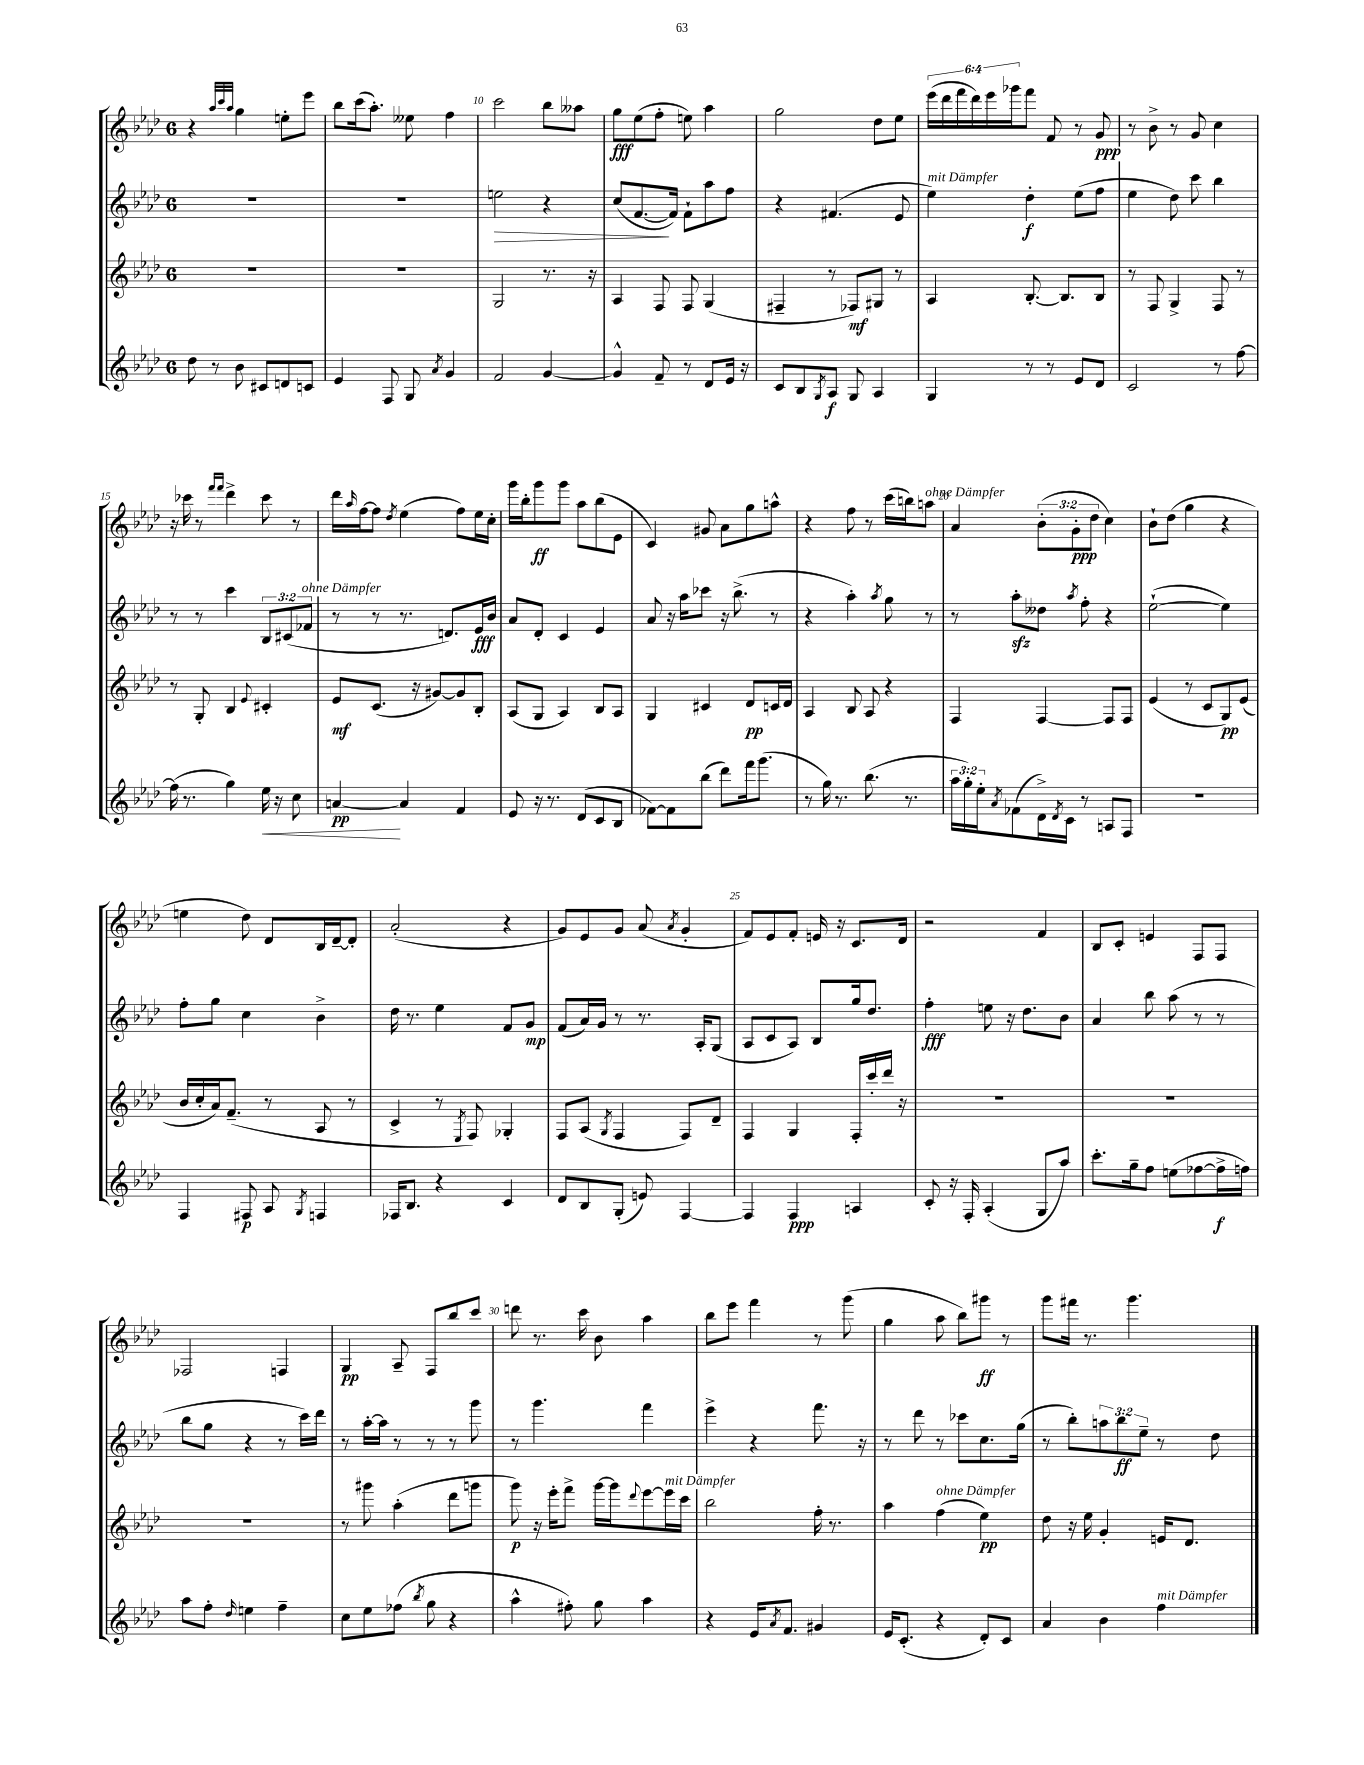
<<
\new StaffGroup <<
\new Staff = "s0" {
    \clef treble \key aes \major \once \override Staff.TimeSignature.style = #'single-digit \time 6/8 \override Staff.TupletNumber.text = #tuplet-number::calc-fraction-text
    r4 \grace { aes''32 c'''32 aes''32 } g''4 e''8-. ees'''8 |
    bes''8 c'''16( aes''8.-.) eeses''8 f''4 |
    c'''2 bes''8 aeses''8 |
    g''8\fff ees''8( f''8-. e''8) aes''4 |
    g''2 des''8 ees''8 |
    \tuplet 6/4 { ees'''16( des'''16 f'''16 des'''16) ees'''16 ges'''16 } f'''8 f'8 r8 g'8\ppp |
    r8 bes'8-> r8 g'8 c''4 |
    r16 ces'''16 r8 \grace { f'''16 f'''16 } des'''4-> ces'''8 r8 |
    des'''16 \grace { aes''16 } f''16~ f''8 \acciaccatura { des''8 } ees''4( f''8) ees''16 c''16-. |
    g'''16 bes''16-. g'''8\ff g'''8 aes''8 bes''8( ees'8 |
    c'4) gis'8 aes'8 g''8 a''8-^ |
    r4 f''8 r8 c'''16( b''16) a''8^\markup { \italic "ohne Dämpfer" } |
    aes'4 \tuplet 3/2 { bes'8-.( g'8-.\ppp des''8 } c''4) |
    bes'8-! des''8( g''4 r4 |
    e''4 des''8) des'8 bes16 des'16~-- des'8-. |
    aes'2-.( r4 |
    g'8) ees'8 g'8 aes'8( \acciaccatura { aes'8 } g'4-. |
    f'8) ees'8 f'8-. e'16 r16 c'8. des'16 |
    r2 f'4 |
    bes8 c'8-. e'4 f8 f8 |
    fes2 f4 |
    g4\pp aes8-- f8 bes''8 c'''8 |
    d'''8 r8. c'''16 bes'8 aes''4 |
    bes''8 ees'''8 f'''4 r8 g'''8( |
    g''4 aes''8 bes''8) gis'''8\ff r8 |
    g'''8 fis'''16 r8. g'''4. \bar "|." |
}
\new Staff = "s1" {
    \clef treble \key aes \major \once \override Staff.TimeSignature.style = #'single-digit \time 6/8 \override Staff.TupletNumber.text = #tuplet-number::calc-fraction-text
    R2. |
    R2. |
    e''2\> r4 |
    c''8( f'8.~\! f'16) f'8-! aes''8 f''8 |
    r4 fis'4.( ees'8 |
    ees''4^\markup { \italic "mit Dämpfer" }) des''4-.\f ees''8( f''8 |
    ees''4 des''8) c'''8 bes''4 |
    r8 r8 c'''4 \tuplet 3/2 { bes8 cis'8( fes'8^\markup { \italic "ohne Dämpfer" } } |
    r8 r8 r8. d'8.) ees'16\fff bes'16 |
    aes'8 des'8-. c'4 ees'4 |
    aes'8 r16 aes''16 ces'''8 r16 bes''8.->( r8 |
    r4 aes''4-.) \acciaccatura { aes''8 } g''8 r8 |
    r8 aes''8-.\sfz deses''8 \acciaccatura { aes''8 } f''8-. r4 |
    ees''2~-!( ees''4) |
    f''8-. g''8 c''4 bes'4-> |
    des''16 r8. ees''4 f'8 g'8\mp |
    f'8( aes'16) g'16 r8 r8. aes16-. g8( |
    aes8 c'8 aes8) bes8 g''16 des''8. |
    f''4-.\fff e''8 r16 des''8. bes'8 |
    aes'4 bes''8 aes''8( r8 r8 |
    bes''8 g''8 r4 r8 c'''16) des'''16 |
    r8 aes''16~-. aes''16 r8 r8 r8 g'''8 |
    r8 g'''4. f'''4 |
    ees'''4-> r4 f'''8. r16 |
    r8 des'''8 r8 ces'''8 c''8. g''16( |
    r8 bes''8-.) \tuplet 3/2 { a''8 bes''8\ff ees''8-- } r8 des''8 \bar "|." |
}
\new Staff = "s2" {
    \clef treble \key aes \major \once \override Staff.TimeSignature.style = #'single-digit \time 6/8
    R2. |
    R2. |
    g2 r8. r16 |
    aes4 f8 f8 g4( |
    fis4-- r8 fes8\mf) gis8 r8 |
    aes4 bes8.~-. bes8. bes8 |
    r8 f8 g4-> f8 r8 |
    r8 g8-. bes4 \appoggiatura { ees'8 } cis'4-. |
    ees'8\mf c'8.( r16 gis'8~) gis'8 bes8-. |
    aes8( g8 aes4) bes8 aes8 |
    g4 cis'4 des'8\pp c'16 des'16 |
    aes4 bes8 aes8 r4 |
    f4 f4~ f8 f8 |
    ees'4( r8 c'8 g8\pp) ees'8( |
    bes'16 c''16-. aes'16) f'8.--( r8 aes8 r8 |
    c'4-> r8 \acciaccatura { ees8 } f8) ges4-. |
    f8 aes8( \acciaccatura { g8 } f4 f8) des'8-- |
    f4 g4 f16-. c'''16-. des'''16 r16 |
    R2. |
    R2. |
    R2. |
    r8 gis'''8 aes''4-.( des'''8 g'''8 |
    g'''8\p) r16 ees'''16-. f'''8-> g'''16~ g'''16 \appoggiatura { des'''8 } ees'''8~ ees'''16^\markup { \italic "mit Dämpfer" } c'''16 |
    bes''2 f''16-. r8. |
    aes''4 f''4^\markup { \italic "ohne Dämpfer" }( ees''4\pp) |
    des''8 r16 ees''16 g'4-. e'16 des'8. \bar "|." |
}
\new Staff = "s3" {
    \clef treble \key aes \major \once \override Staff.TimeSignature.style = #'single-digit \time 6/8 \override Staff.TupletNumber.text = #tuplet-number::calc-fraction-text
    des''8 r8 bes'8 cis'8 d'8 c'8 |
    ees'4 f8 g8 \acciaccatura { aes'8 } g'4 |
    f'2 g'4~ |
    g'4-^ f'8-- r8 des'8 ees'16 r16 |
    c'8 bes8 \acciaccatura { g8 } aes8\f g8 aes4 |
    g4 r8 r8 ees'8 des'8 |
    c'2 r8 f''8~ |
    f''16( r8. g''4) ees''16\< r16 c''8 |
    a'4~\pp\! a'4 f'4 |
    ees'8 r16 r8. des'8( c'8 bes8 |
    fes'8~) fes'8 bes''8( des'''8) f'''16 g'''8.( |
    r8 g''16) r8. bes''8.( r8. |
    \tuplet 3/2 { aes''16 g''16-.) ees''16-. } \acciaccatura { aes'8 } fes'8( des'16->) \acciaccatura { des'8 } c'16 r8 a8 f8 |
    R2. |
    f4 fis8\p aes8 \acciaccatura { g8 } f4 |
    fes16 bes8. r4 c'4 |
    des'8 bes8 g8-.( e'8) f4~ |
    f4 f4\ppp a4 |
    c'8-. r16 f16-. aes4-.( g8 aes''8) |
    c'''8.-. g''16-- f''8 e''8( fes''8~ fes''16->\f f''16) |
    aes''8 f''8-. \grace { des''16 } e''4 f''4-- |
    c''8 ees''8 fes''8( \acciaccatura { bes''8 } g''8 r4 |
    aes''4-^ fis''8-.) g''8 aes''4 |
    r4 ees'16 \acciaccatura { aes'8 } f'8. gis'4 |
    ees'16 c'8.-.( r4 des'8-.) c'8 |
    aes'4 bes'4 f''4^\markup { \italic "mit Dämpfer" } \bar "|." |
}
>>
>>
\layout { \context { \Score currentBarNumber = #8 \override BarNumber.break-visibility = ##(#f #t #t) barNumberVisibility = #(every-nth-bar-number-visible 5) } }
